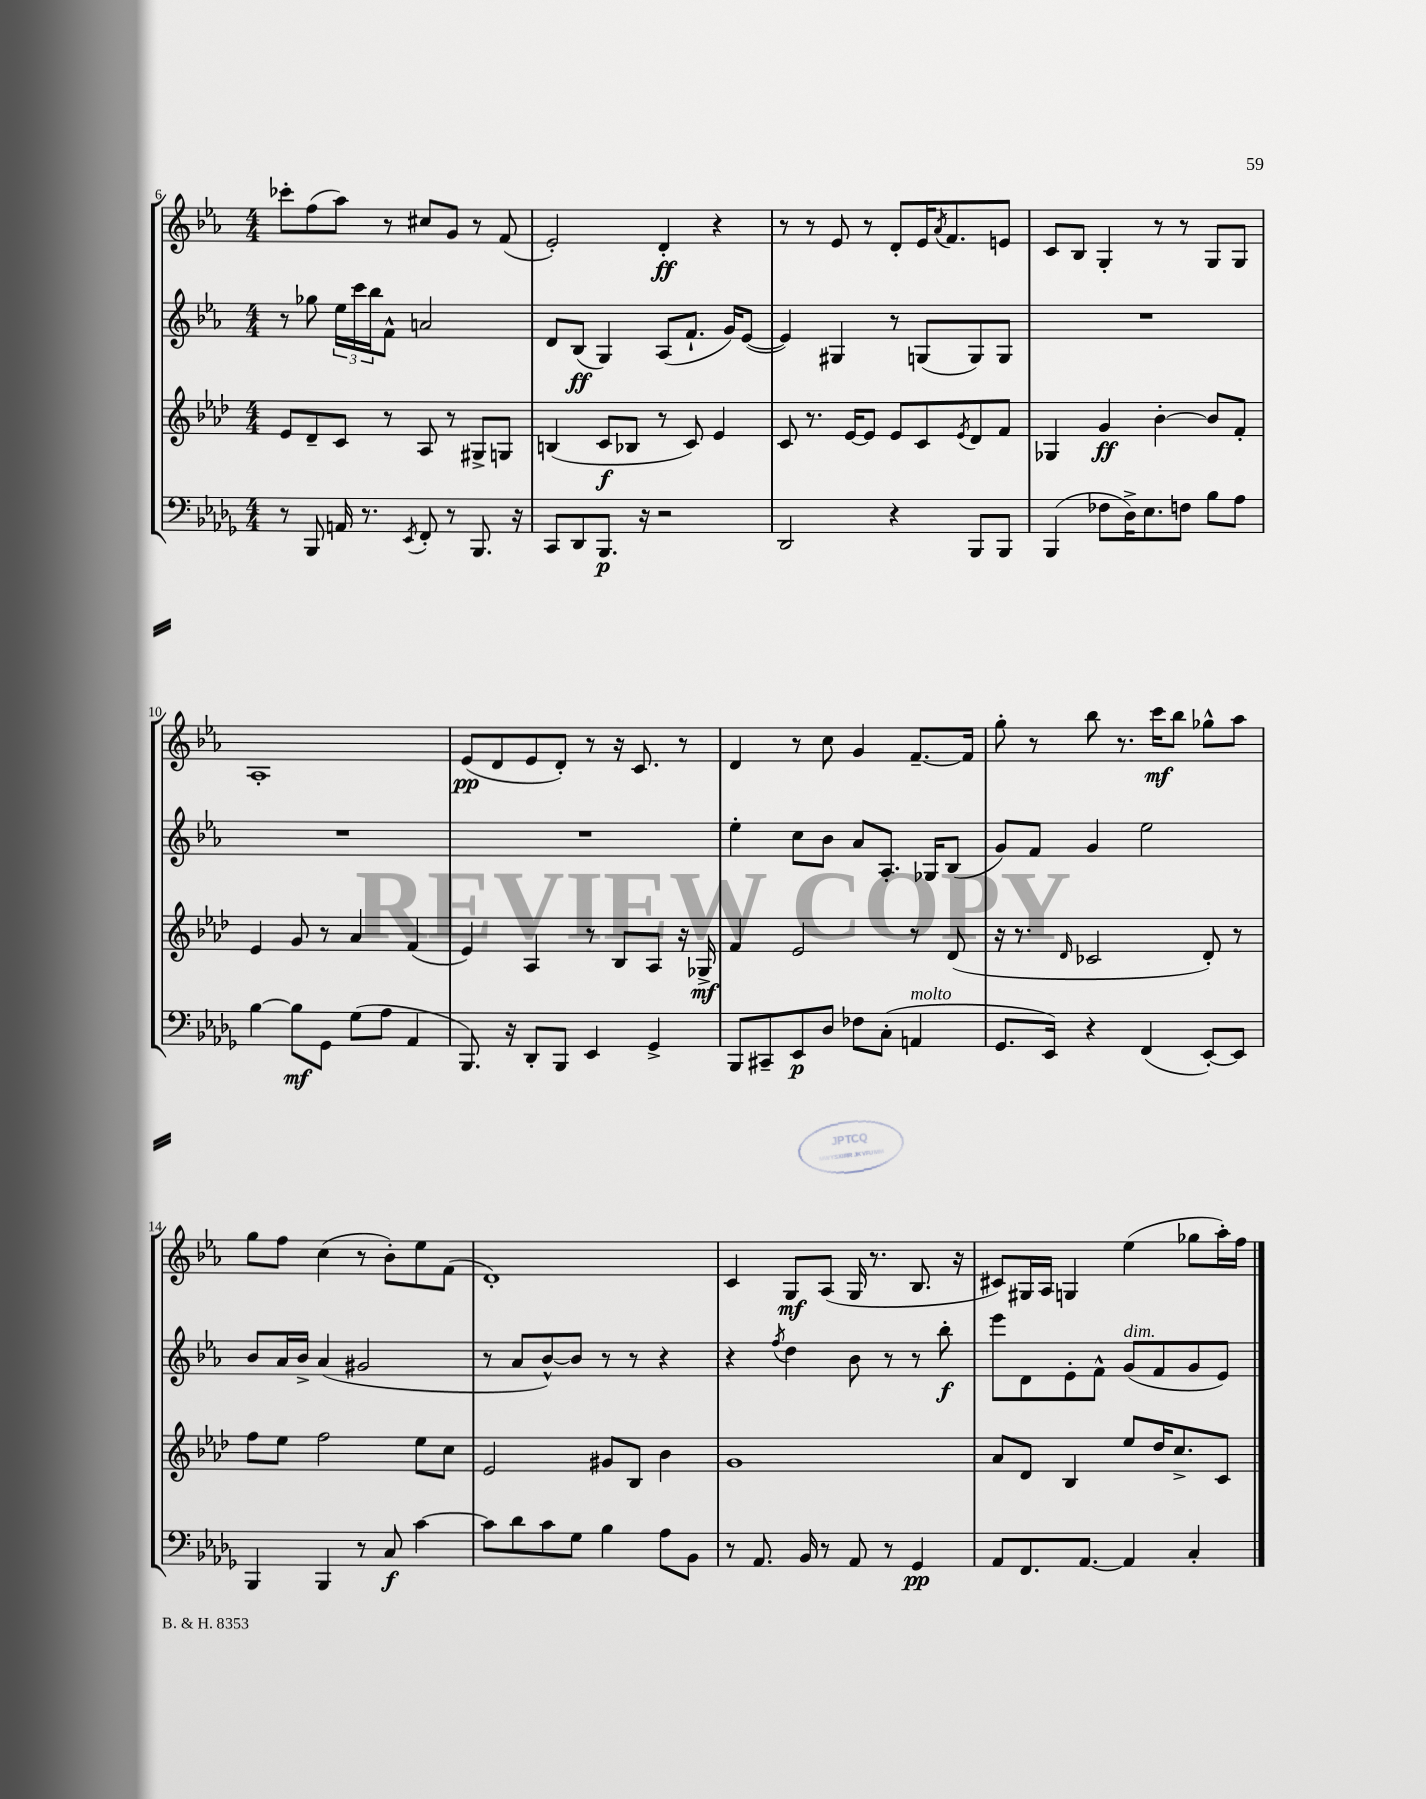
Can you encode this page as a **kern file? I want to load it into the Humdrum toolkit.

**kern	**dynam	**kern	**dynam	**kern	**dynam	**kern	**dynam
*part4	*part4	*part3	*part3	*part2	*part2	*part1	*part1
*staff4	*staff4	*staff3	*staff3	*staff2	*staff2	*staff1	*staff1
*clefF4	*	*clefG2	*	*clefG2	*	*clefG2	*
*k[b-e-a-d-g-]	*	*k[b-e-a-d-]	*	*k[b-e-a-]	*	*k[b-e-a-]	*
*M4/4	*	*M4/4	*	*M4/4	*	*M4/4	*
=6	=6	=6	=6	=6	=6	=6	=6
8r	.	8e-/L	.	8r	.	8ccc-X'\L	.
8BBB-/	.	8d-~/	.	8gg-X\	.	(8ff\	.
16AAn/	.	8c/J	.	24ee-\LL	.	8aa-\J)	.
.	.	.	.	24ccc\	.	.	.
8.r	.	.	.	.	.	.	.
.	.	.	.	24bb-\J	.	.	.
.	.	8r	.	8f^^\J	.	8r	.
8qEE-/	.	.	.	.	.	.	.
8FF'/	.	8A-/	.	2an/	.	8cc#X/L	.
8r	.	8r	.	.	.	8g/J	.
8.BBB-/	.	8G#X^/L	.	.	.	8r	.
.	.	8Gn/J	.	.	.	(8f/	.
16r	.	.	.	.	.	.	.
=7	=7	=7	=7	=7	=7	=7	=7
8CC/L	.	(4Bn/	.	8d/L	.	2e-'/)	.
8DD-/	.	.	.	(8B-/J	ff	.	.
8.BBB-/J	p	8c/L	f	4G/)	.	.	.
.	.	8B-X/J	.	.	.	.	.
16r	.	.	.	.	.	.	.
2r	.	8r	.	(8A-/L	.	4d'/	ff
.	.	8c/)	.	8.f`/J	.	.	.
.	.	4e-/	.	.	.	4r	.
.	.	.	.	16g/KL)	.	.	.
.	.	.	.	([8e-/J	.	.	.
=8	=8	=8	=8	=8	=8	=8	=8
2DD-/	.	8c/	.	4e-/])	.	8r	.
.	.	8.r	.	.	.	8r	.
.	.	.	.	4G#X/	.	8e-/	.
.	.	[16e-/KL	.	.	.	.	.
.	.	8e-/J]	.	.	.	8r	.
4r	.	8e-/L	.	8r	.	8d'/L	.
.	.	8c/	.	(8Gn/L	.	16e-/K	.
.	.	.	.	.	.	8qa-/	.
.	.	.	.	.	.	8.f/	.
.	.	8qe-/	.	.	.	.	.
8BBB-/L	.	8d-/	.	8G/)	.	.	.
8BBB-/J	.	8f/J	.	8G/J	.	8en/J	.
=9	=9	=9	=9	=9	=9	=9	=9
(4BBB-/	.	4G-X/	.	1r	.	8c/L	.
.	.	.	.	.	.	8B-/J	.
8F-X\L	.	4g/	ff	.	.	4G'/	.
16D-^\K)	.	.	.	.	.	.	.
8.E-\	.	.	.	.	.	.	.
.	.	[4b-'\	.	.	.	8r	.
8Fn\J	.	.	.	.	.	8r	.
8B-\L	.	8b-/L]	.	.	.	8G/L	.
8A-\J	.	8f'/J	.	.	.	8G/J	.
!!LO:LB:g=z
=10	=10	=10	=10	=10	=10	=10	=10
[4B-\	.	4e-/	.	1r	.	1A-'	.
8B-\L]	mf	8g/	.	.	.	.	.
8GG-\J	.	8r	.	.	.	.	.
(8G-\L	.	4a-/	.	.	.	.	.
8A-\J	.	.	.	.	.	.	.
4AA-/	.	(4f/	.	.	.	.	.
=11	=11	=11	=11	=11	=11	=11	=11
8.BBB-/)	.	4e-/)	.	1r	.	(8e-/L	pp
.	.	.	.	.	.	8d/	.
16r	.	.	.	.	.	.	.
8DD-'/L	.	4A-/	.	.	.	8e-/	.
8BBB-/J	.	.	.	.	.	8d'/J)	.
4EE-/	.	8r	.	.	.	8r	.
.	.	8B-/L	.	.	.	16r	.
.	.	.	.	.	.	8.c/	.
4GG-^/	.	8A-/J	.	.	.	.	.
.	.	16r	.	.	.	8r	.
.	.	16G-X^/	mf	.	.	.	.
=12	=12	=12	=12	=12	=12	=12	=12
8BBB-/L	.	4f/	.	4ee-'\	.	4d/	.
8CC#X~/	.	.	.	.	.	.	.
8EE-/	p	2e-/	.	8cc\L	.	8r	.
8D-/J	.	.	.	8b-\J	.	8cc\	.
8F-X\L	.	.	.	8a-/L	.	4g/	.
(8C'\J	.	.	.	8.A-'/J	.	.	.
!LO:TX:a:i:t=molto	!	!	!	!	!	!	!
4AAn/	.	8r	.	.	.	[8.f~/L	.
.	.	.	.	16G-X/KL	.	.	.
.	.	(8d-/	.	(8B-/J	.	.	.
.	.	.	.	.	.	16f/Jk]	.
=13	=13	=13	=13	=13	=13	=13	=13
8.GG-/L	.	16r	.	8g/L)	.	8gg'\	.
.	.	8.r	.	.	.	.	.
.	.	.	.	8f/J	.	8r	.
16EE-/Jk)	.	.	.	.	.	.	.
.	.	16qqd-/	.	.	.	.	.
4r	.	2c-X/	.	4g/	.	8bb-\	.
.	.	.	.	.	.	8.r	.
(4FF/	.	.	.	2ee-\	.	.	.
.	.	.	.	.	.	16ccc\KL	mf
.	.	.	.	.	.	8bb-\J	.
[8EE-'/L)	.	8d-'/)	.	.	.	8gg-X^^\L	.
8EE-/J]	.	8r	.	.	.	8aa-\J	.
!!LO:LB:g=z
=14	=14	=14	=14	=14	=14	=14	=14
4BBB-/	.	8ff\L	.	8b-/L	.	8gg\L	.
.	.	8ee-\J	.	16a-/L	.	8ff\J	.
.	.	.	.	16b-^/JJ	.	.	.
4BBB-/	.	2ff\	.	(4a-/	.	(4cc\	.
8r	.	.	.	2g#X/	.	8r	.
8C/	f	.	.	.	.	8b-'\L)	.
[4c\	.	8ee-\L	.	.	.	8ee-\	.
.	.	8cc\J	.	.	.	(8f\J	.
=15	=15	=15	=15	=15	=15	=15	=15
8c\L]	.	2e-/	.	8r	.	1d')	.
8d-\	.	.	.	8a-/L	.	.	.
8c\	.	.	.	[8b-^^/)	.	.	.
8G-\J	.	.	.	8b-/J]	.	.	.
4B-\	.	8g#X/L	.	8r	.	.	.
.	.	8B-/J	.	8r	.	.	.
8A-\L	.	4b-\	.	4r	.	.	.
8BB-\J	.	.	.	.	.	.	.
=16	=16	=16	=16	=16	=16	=16	=16
8r	.	1g	.	4r	.	4c/	.
8.AA-/	.	.	.	.	.	.	.
.	.	.	.	8qff/	.	.	.
.	.	.	.	4dd\	.	8G/L	mf
16BB-/	.	.	.	.	.	.	.
8r	.	.	.	.	.	(8A-/J	.
8AA-/	.	.	.	8b-\	.	16G/	.
.	.	.	.	.	.	8.r	.
8r	.	.	.	8r	.	.	.
4GG-/	pp	.	.	8r	.	8.B-/	.
.	.	.	.	8bb-'\	f	.	.
.	.	.	.	.	.	16r	.
=17	=17	=17	=17	=17	=17	=17	=17
8AA-/L	.	8a-/L	.	8eee-\L	.	8c#X/L)	.
8.FF/	.	8d-/J	.	8d\	.	16G#X/L	.
.	.	.	.	.	.	16A-/JJ	.
.	.	4B-/	.	8e-'\	.	4Gn/	.
[8.AA-/J	.	.	.	.	.	.	.
.	.	.	.	8f^^\J	.	.	.
!	!	!	!	!LO:TX:a:i:t=dim.	!	!	!
4AA-/]	.	8ee-/L	.	(8g/L	.	(4ee-\	.
.	.	16dd-/K	.	8f/	.	.	.
.	.	8.cc^/	.	.	.	.	.
4C'/	.	.	.	8g/	.	8gg-X\L	.
.	.	8c/J	.	8e-/J)	.	16aa-'\L)	.
.	.	.	.	.	.	16ff\JJ	.
==	==	==	==	==	==	==	==
*-	*-	*-	*-	*-	*-	*-	*-
